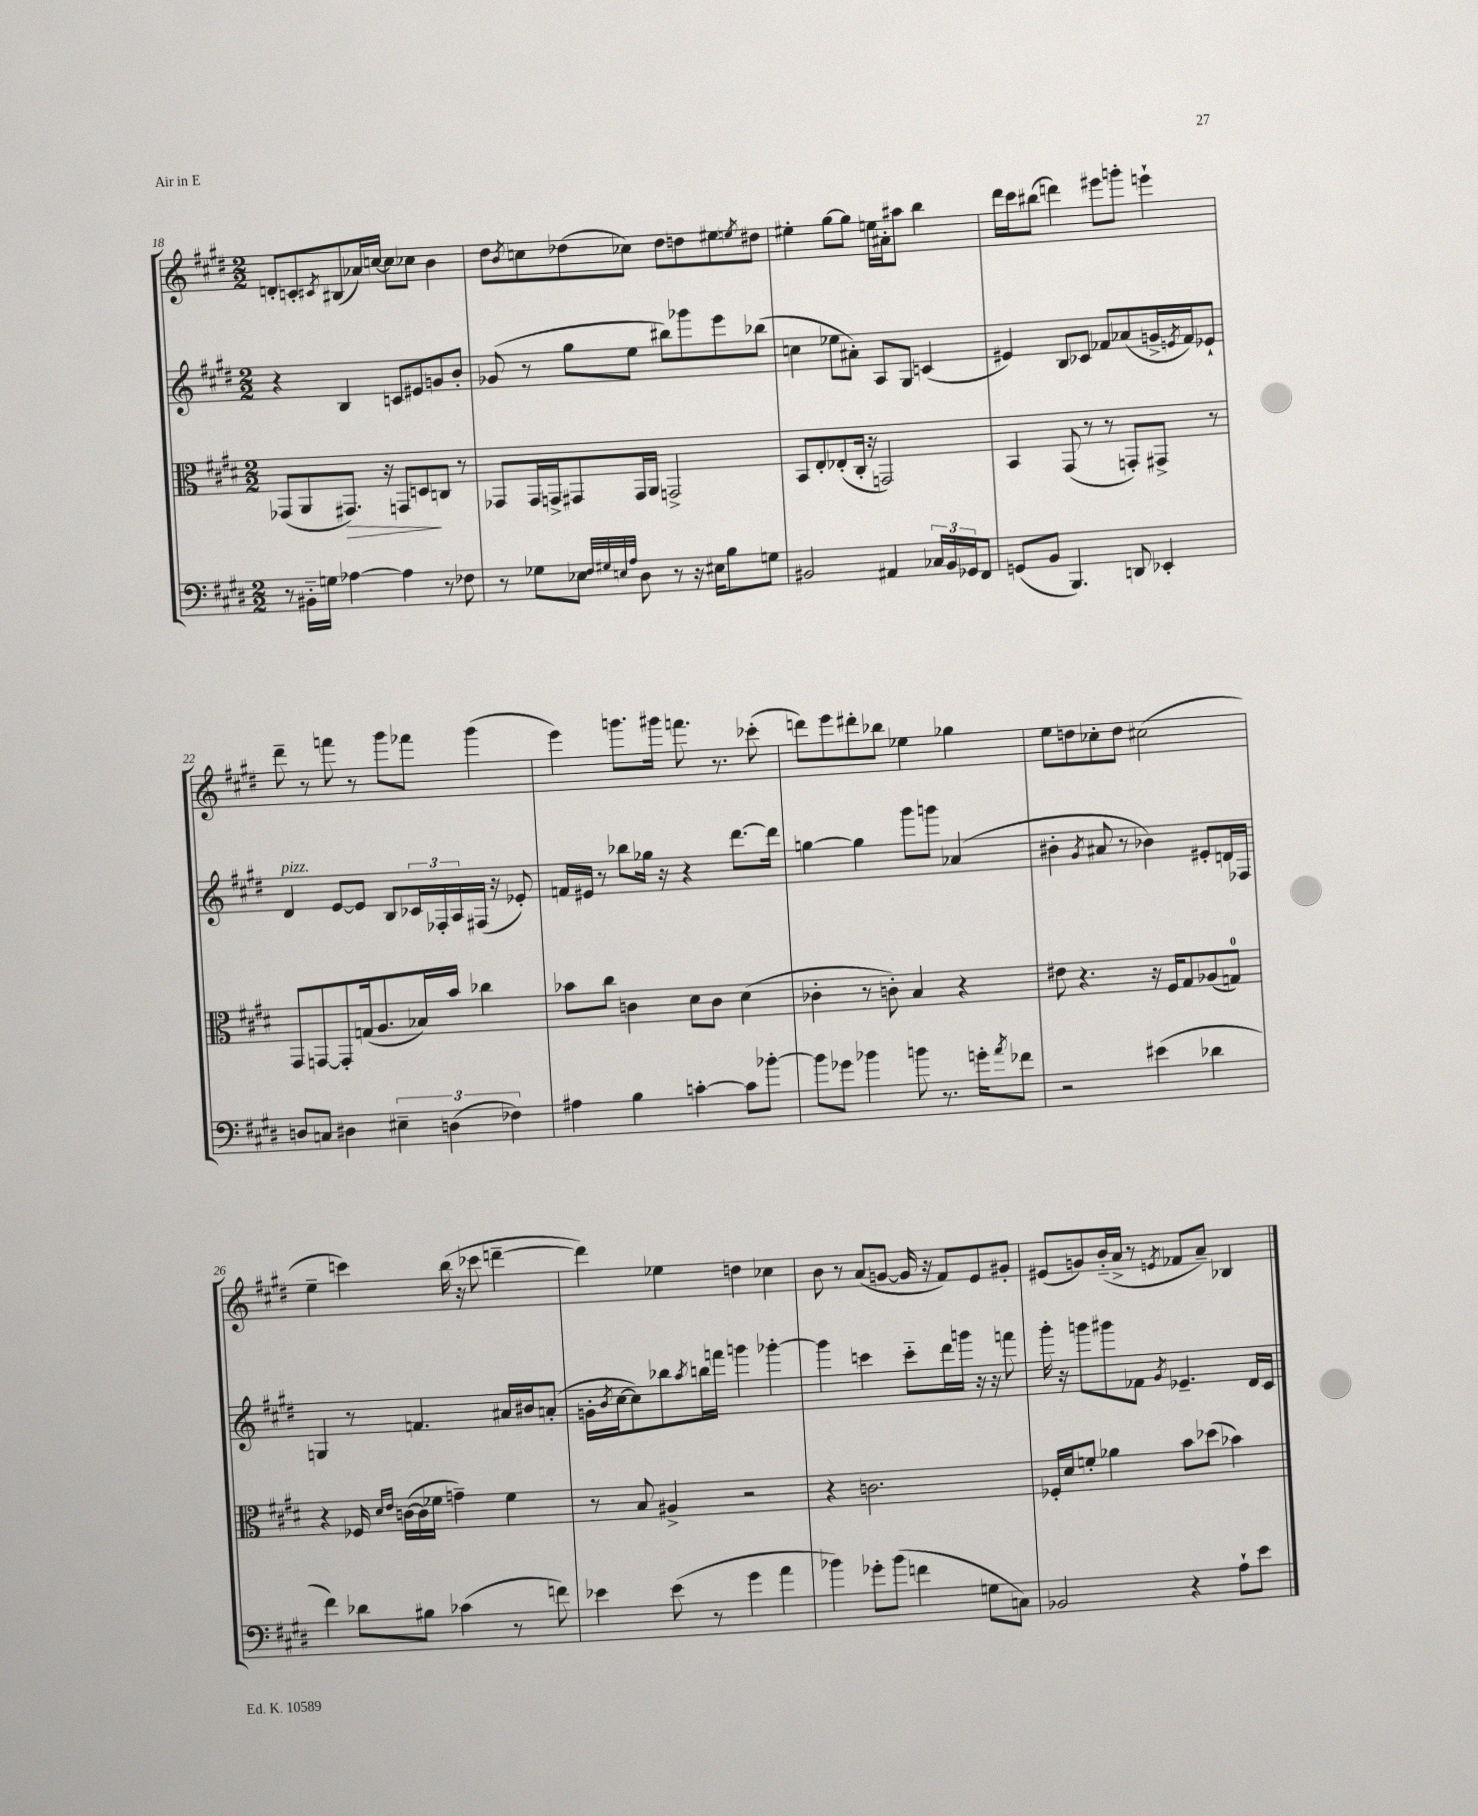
<<
\new StaffGroup <<
\new Staff = "s0" {
    \clef treble \key e \major \numericTimeSignature \time 2/2
    d'8-. c'8-. \acciaccatura { cis'8 } bis8( aes'16) c''16~ c''8 ces''8 b'4 |
    dis''8 \acciaccatura { b'8 } c''8 des''8( ces''8) des''8 d''8 eis''8 \acciaccatura { e''8 } dis''8 |
    eis''4-. gis''8~ gis''8 e''16 ais'16-. ais''8 b''4 |
    dis'''16 cis'''16 bis''8( d'''4) eis'''8 g'''8-. e'''4-! |
    dis'''8-- r8 f'''8 r8 gis'''8 fes'''8 gis'''4( |
    e'''4) g'''8. gis'''16 f'''8. r8. ces'''8-.( |
    d'''8) e'''8 dis'''8-. bes''8 ees''4 ges''4 |
    e''8 d''8 ces''8-. d''8 cis''2( |
    e''4-- c'''4) b''16( r16 ces'''8 d'''4~-- |
    d'''4) ees''4 d''4 ces''4 |
    b'8 r8 a'8( g'8~ g'16 r16 fis'8) e'8 gis'8-. |
    eis'8( g'8) b'16-_( a'16-> r8 \acciaccatura { e'8 } fes'8 a'8--) bes4 \bar "|." |
}
\new Staff = "s1" {
    \clef treble \key e \major \numericTimeSignature \time 2/2
    r4 b4 c'8 eis'8 g'8 b'8-. |
    ges'8( r8 gis''8 e''8 bis''8) ges'''8 e'''8 bes''8( |
    c''4 ees''8 ais'8-.) a8 gis8 c'4( |
    eis'4) b8 ces'8 fes'8 aes'8( g'16-> \acciaccatura { e'8 } fes'16) ees'8-! |
    dis'4^\markup { \italic "pizz." } e'8~ e'8 b8 \tuplet 3/2 { ces'16 fes16-. a16 } fis16( r16 ees'8-.) |
    f'16 eis'16 r8 bes''8 ges''16 r16 r4 dis'''8.~ dis'''16 |
    g''4~ g''4 gis'''8 g'''8 aes'4( |
    bis'4-. \acciaccatura { gis'8 } ais'8 r8 bes'4) eis'8-. d'16 fes16 |
    g4 r8 f'4. ais'16 bis'16 a'8-.( |
    g'16-. \acciaccatura { b'8 } cis''16~ cis''8) bes''8 \acciaccatura { a''8 } b''16 f'''16 g'''4 ges'''4~-. |
    ges'''4 c'''4 c'''8-_ dis'''16 g'''16 r16 r16 f'''8 |
    gis'''16-. r16 g'''8 gis'''8 fes'8 \acciaccatura { gis'8 } ees'4.-- dis'16 cis'16 \bar "|." |
}
\new Staff = "s2" {
    \clef alto \key e \major \numericTimeSignature \time 2/2
    ges,8( a,8 gis,8.\>) r16 g,8 d8\! c8 r8 |
    ges,8 ges,16 g,16-> gis,8 gis,16 a,16 g,2-> |
    b,8 e8-. ees8-.( cis16-. r16 g,2) |
    b,4 gis,8( r8 r8 g,8-.) gis,8-> r8 |
    gis,8 g,8~ g,8-. g16( a8. bes16) b'16 ces''4 |
    bes'8 cis''8 c'4 dis'8 c'8 dis'4( |
    ces'4-. r8 c'8-.) b4 r4 |
    eis'8 r4. r16 fis16 gis8 aes8( g8-0) |
    r4 fes16 \grace { dis'16 e'16 } c'16~( c'16 fes'16 g'4--) fes'4 |
    r8 b8 ais4-> r2 |
    r4 c'2. |
    fes16-. dis'16 f'8-. aes'4 b'8 des''8( bes'4) \bar "|." |
}
\new Staff = "s3" {
    \clef bass \key e \major \numericTimeSignature \time 2/2
    r8 bis,16-_ g16 aes4~ aes4 r8 fes8 |
    r8 ges8 ees8 \grace { fis32 gis32 e32 a32 } dis8 r8 r16 eis16 b8 g8 |
    bis,2 ais,4 \tuplet 3/2 { ces16 bis,16 ges,16 } fis,8 |
    g,8( b,8 b,,4.) d,8 ees,4-. |
    d8 c8 dis4 \tuplet 3/2 { eis4-- d4( fes4) } |
    ais4 b4 c'4~-. c'8 bes'8~-. |
    bes'8 ges'8 bes'4 b'8 r8. g'16-. \acciaccatura { a'8 } fes'8 |
    r2 eis'4( des'4 |
    fis'4) des'8 bis8 ces'4( r8 f'8) |
    ees'4 ees'8( r8 gis'4 a'4 |
    bes'4) ges'8-. bes'8( f'4 g8 c8) |
    bes,2 r4 a8-! e'8 \bar "|." |
}
>>
>>
\layout { \context { \Score currentBarNumber = #18 } }
